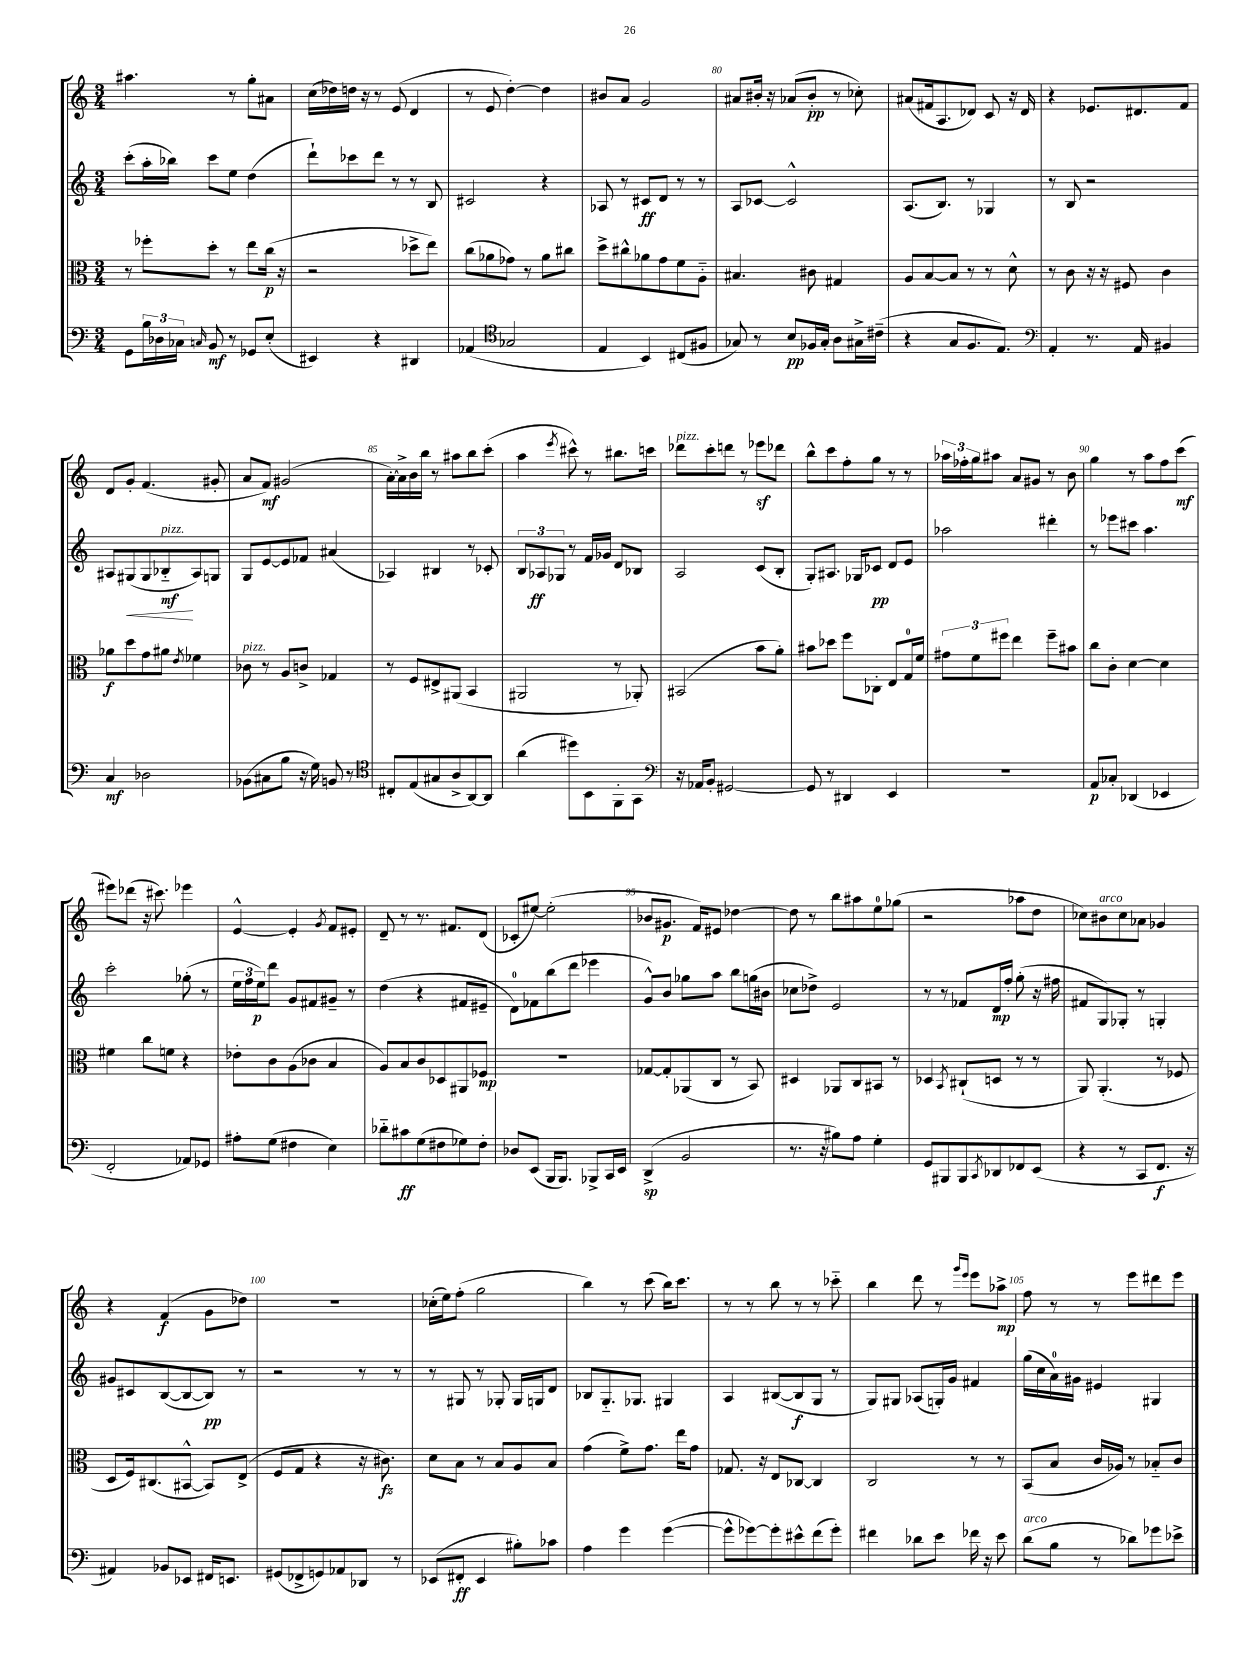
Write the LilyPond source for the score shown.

<<
\new StaffGroup <<
\new Staff = "s0" {
    \clef treble \key c \major \numericTimeSignature \time 3/4
    ais''4. r8 g''8-. ais'8 |
    c''16( des''16) d''16 r16 r8 e'8( d'4 |
    r8 e'8 d''4~-.) d''4 |
    bis'8 a'8 g'2 |
    ais'8 bis'16-. r16 aes'8( bis'8-.\pp r8 ces''8-.) |
    ais'8( fis'16 a8. des'8) c'8 r16 des'16 |
    r4 ees'8. dis'8. f'8 |
    d'8 g'8-. f'4.( gis'8-. |
    a'8 f'8\mf) gis'2( |
    a'16~-.) a'16-> b'16 b''16 r8 ais''8 b''8 c'''8-.( |
    a''4 \acciaccatura { e'''8 } cis'''8-^) r8 bis''8. c'''16 |
    des'''8^\markup { \italic "pizz." } c'''8-. d'''8 r8 ees'''8\sf des'''8 |
    b''8-^ c'''8 f''8-. g''8 r8 r8 |
    \tuplet 3/2 { aes''16 fes''16-. g''16 } ais''8 a'8 gis'8 r8 b'8 |
    g''4 r8 a''8 f''8 c'''8\mf( |
    eis'''8) des'''8( r16 cis'''8.) ees'''4 |
    e'4~-^ e'4-. \acciaccatura { g'8 } f'8 eis'8-. |
    d'8-- r8 r8. fis'8. d'8( |
    ces'8-. eis''8~) eis''2-.( |
    bes'8 gis'8.\p f'16) eis'8 des''4~ |
    des''8 r8 b''8 ais''8 e''8-0 ges''8( |
    r2 aes''8 d''8 |
    ces''8) bis'8^\markup { \italic "arco" } ces''8 aes'8 ges'4 |
    r4 f'4\f( g'8 des''8) |
    R2. |
    ces''16-.( e''16) f''8-.( g''2 |
    b''4) r8 c'''8( b''16) c'''8. |
    r8 r8 b''8 r8 r8 ces'''8-_ |
    b''4 d'''8 r8 \grace { g'''16 e'''16 } e'''8 aes''8->\mp |
    f''8 r8 r8 e'''8 dis'''8 e'''8 \bar "|." |
}
\new Staff = "s1" {
    \clef treble \key c \major \numericTimeSignature \time 3/4
    c'''8-.( a''16-. bes''16) c'''8 e''8 d''4( |
    d'''8-!) ces'''8 d'''8 r8 r8 b8 |
    cis'2 r4 |
    aes8 r8 cis'8\ff d'8 r8 r8 |
    a8 ces'8~ ces'2-^ |
    a8.( b8.) r8 ges4 |
    r8 b8 r2 |
    ais8 gis8\<( gis8 bes8-_\mf\!^\markup { \italic "pizz." } ais8) g8 |
    g8 e'8~ e'8 fes'8 ais'4( |
    aes4) bis4 r8 ces'8-. |
    \tuplet 3/2 { b8 aes8\ff ges8 } r8 f'16 ges'16 d'8 bes8 |
    a2 c'8( b8-. |
    g8-.) ais8. ges16 ces'8\pp d'8 e'8 |
    aes''2 dis'''4-. |
    r8 ees'''8 cis'''8 a''4. |
    c'''2-. ges''8-.( r8 |
    \tuplet 3/2 { e''16 f''16 e''16\p) } d'''8 g'8 fis'8 gis'8-- r8 |
    d''4( r4 fis'8 eis'8-- |
    d'8-0) fes'8 b''8( d'''8 ees'''4 |
    g'8-^) b'8 ges''8 a''8 b''8 g''16( bis'16 |
    ces''8 des''8->) e'2 |
    r8 r8 fes'8 d'16\mp f''16-. g''8-.( r16 fis''16 |
    fis'8 g8) ges8-. r8 g4-. |
    gis'8 cis'8 b8~( b8~ b8\pp) r8 |
    r2 r8 r8 |
    r8 gis8 r8 ges8-. ges16 g16 d'8 |
    bes8 g8.-_ ges8. gis4 |
    a4 bis8~( bis8\f g8 r8 |
    g8) gis8 aes8( g16-.) g'16 fis'4 |
    g''16( c''16 a'16-0) gis'16 eis'4 gis4 \bar "|." |
}
\new Staff = "s2" {
    \clef alto \key c \major \numericTimeSignature \time 3/4
    r8 fes''8-. d''8-. r8 e''8 c''16\p( r16 |
    r2 des''8-> e''8) |
    c''8( aes'8 ges'8) r8 aes'8 cis''8 |
    d''8-> cis''8-^ aes'8 g'8 f'8 a8-_ |
    bis4. cis'8 gis4 |
    a8 b8~ b8 r8 r8 d'8-^ |
    r8 c'8 r16 r16 fis8 c'4 |
    aes'8\f d''8 g'8 ais'8 \acciaccatura { e'8 } fes'4 |
    ces'8^\markup { \italic "pizz." } r8 a8 c'8-> ges4 |
    r8 f8 eis8-> ais,8( b,4 |
    ais,2 r8 aes,8-.) |
    bis,2( b'8 a'8-.) |
    bis'8 des''8 f''8 ces8-. e8 g16-0 f'16 |
    \tuplet 3/2 { gis'8 f'8 fis''8 } e''4 fis''8-- bis'8 |
    c''8 c'8-. d'4~ d'4 |
    fis'4 c''8 f'8 r4 |
    ees'8-. c'8 a8( ces'8 b4 |
    a8) b8 c'8 des8 ais,8 fes8\mp |
    R2. |
    ges8~ ges8-. aes,8( c8 r8 b,8) |
    dis4 aes,8 c8 bis,8 r8 |
    des4 \acciaccatura { b,8 } cis8-!( d8 r8 r8 |
    a,8) a,4.-.( r8 fes8 |
    d8 f16) cis8.( bis,8~-^ bis,8) e8->( |
    f8 g8 r4 r16 cis'8.\fz) |
    d'8 b8 r8 b8 a8 b8 |
    g'4( f'8->) g'8. e''16 g'8 |
    ges8. r16 e8 ces8~ ces4 |
    c2 r8 r8 |
    b,8( b8 c'16 aes16) r8 bes8-_ c'8 \bar "|." |
}
\new Staff = "s3" {
    \clef bass \key c \major \numericTimeSignature \time 3/4
    g,8 \tuplet 3/2 { b16 des16 ces16 } \grace { c16 } b,8\mf r8 ges,8 e8-.( |
    eis,4) r4 dis,4 |
    aes,4( \clef tenor ges2 |
    e4 b,4) cis8( fis8 |
    ges8) r8 b8\pp fes16 ges16-. a8 gis16-> cis'16--( |
    r4 g8 f8. e8.) |
    \clef bass a,4-. r8. a,16 bis,4 |
    c4\mf des2 |
    bes,8( cis8 b8 r16 g16) b,8 r8 |
    \clef tenor cis8-. e8( gis8 a8-> a,8~) a,8 |
    a'4( dis''8) b,8 f,8-. g,8 |
    \clef bass r16 aes,16 b,8-. gis,2~ |
    gis,8 r8 dis,4 e,4 |
    R2. |
    a,8\p ces8-. des,4( ees,4 |
    f,2-. aes,8) ges,8 |
    ais8-. g8( fis4 e4) |
    des'8-_ cis'8\ff g8( fis8 ges8) fis8-. |
    des8 e,8( b,,16 b,,8.) bes,,8-> c,16 e,16 |
    d,4->\sp( b,2 |
    r8. r16 bis8) a8 g4-. |
    g,8 bis,,8 bis,,8 \acciaccatura { c,8 } des,8 fes,8 e,8( |
    r4 r8 c,8 f,8.\f r16 |
    ais,4) bes,8 ees,8 fis,16 e,8. |
    gis,8( fes,8-> g,8) aes,8 des,8 r8 |
    ees,8( fis,8-.\ff ees,4 bis8-.) ces'8 |
    a4 g'4 g'4~( |
    g'8-^ ges'8~) ges'8-. eis'8-^ f'8( ges'8-.) |
    fis'4 des'8 e'8 fes'16 r16 e'8 |
    d'8^\markup { \italic "arco" }( b8 r8 des'8) ges'8 ees'8-> \bar "|." |
}
>>
>>
\layout { \context { \Score currentBarNumber = #76 \override BarNumber.break-visibility = ##(#f #t #t) barNumberVisibility = #(every-nth-bar-number-visible 5) } }
